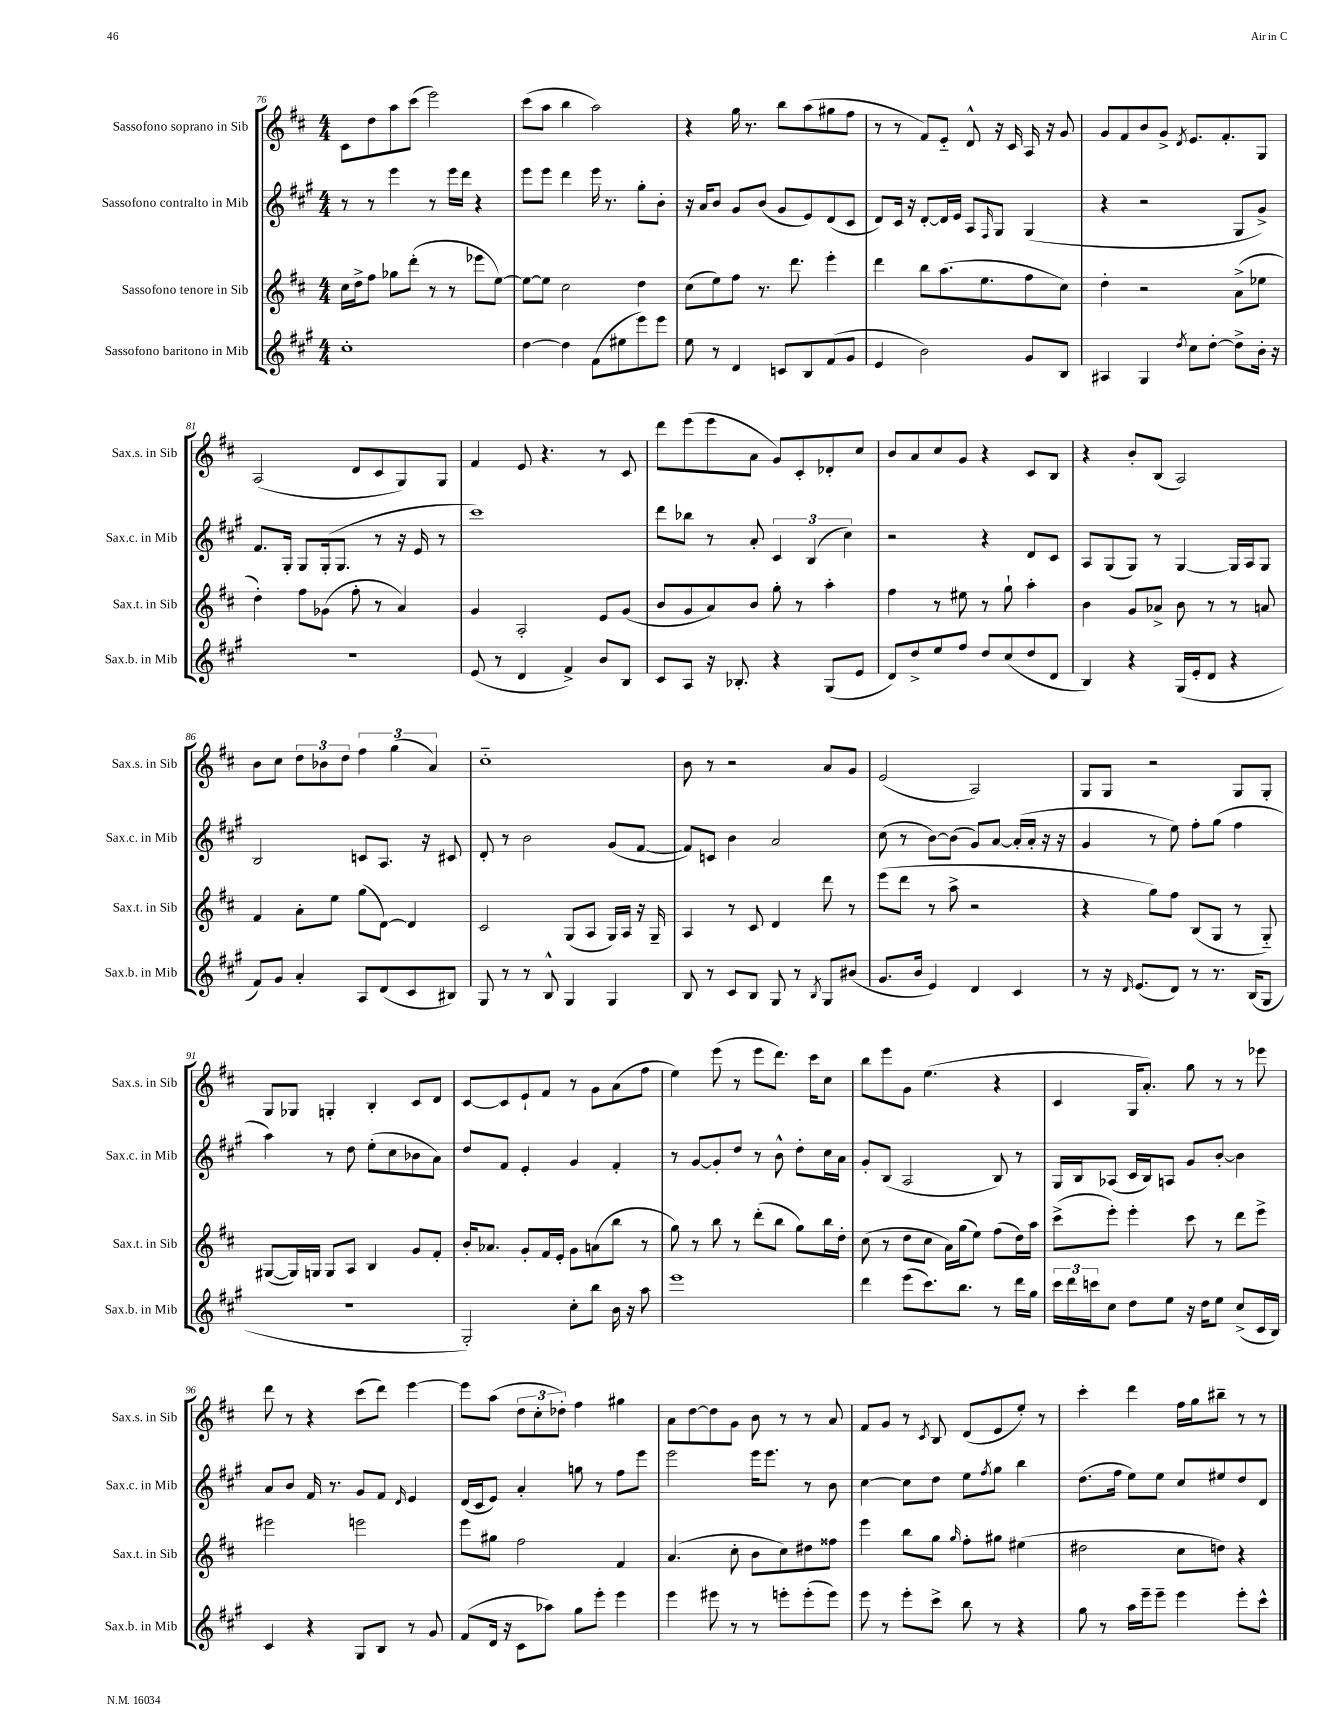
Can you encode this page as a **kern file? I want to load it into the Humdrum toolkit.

**kern	**kern	**kern	**kern
*part4	*part3	*part2	*part1
*staff4	*staff3	*staff2	*staff1
*I"Sassofono baritono in Mib	*I"Sassofono tenore in Sib	*I"Sassofono contralto in Mib	*I"Sassofono soprano in Sib
*I'Sax.b. in Mib	*I'Sax.t. in Sib	*I'Sax.c. in Mib	*I'Sax.s. in Sib
*clefG2	*clefG2	*clefG2	*clefG2
*k[f#c#g#]	*k[f#c#]	*k[f#c#g#]	*k[f#c#]
*M4/4	*M4/4	*M4/4	*M4/4
=76	=76	=76	=76
1cc#'	16cc#\LL	8r	8c#\L
.	16dd^\J	.	.
.	8ff#\J	8r	8dd\
.	8gg-X\L	4eee\	8aa\
.	(8ddd'\J	.	(8ccc#\J
.	8r	8r	2eee\)
.	8r	16eee\LL	.
.	.	16ddd\JJ	.
.	8eee-X\L	4r	.
.	[8ee\J)	.	.
=77	=77	=77	=77
[4dd\	8ee\L_	8eee\L	(8ccc#\L
.	8ee\J]	8eee\J	8aa\J
4dd\]	2cc#\	4ddd\	4bb\
(8f#\L	.	16eee\	2aa\)
.	.	8.r	.
8ee#X\	.	.	.
8eee\)	4dd\	8gg#'\L	.
8eee\J	.	8b'\J	.
=78	=78	=78	=78
8ee\	(8cc#\L	16r	4r
.	.	16a/KL	.
8r	8ee\)	8b/J	.
4d/	8ff#\J	8g#/L	16gg\
.	.	.	8.r
.	8.r	(8b/J	.
8cn/L	.	8g#/L	8bb\L
.	8.ddd\	.	.
8B/	.	8e/)	(8aa\
(8f#/	4eee'\	(8d/	8gg#X\
8g#/J	.	8c#/J	8ff#\J
=79	=79	=79	=79
4e/	4ddd\	8d/L)	8r
.	.	16c#/Jk	8r
.	.	16r	.
2b\)	8bb\L	[8d'/L	8f#/L)
.	(8.aa\	16d/L]	8e/J
.	.	16e/JJ	.
.	.	8A/L	8d^^/
.	8.ee\	.	.
.	.	16qqF#/	.
.	.	8G#/J	16r
.	.	.	16c#/
8g#/L	8ff#\	(4G#/	16A/
.	.	.	16r
8B/J	8cc#\J)	.	8g/
=80	=80	=80	=80
4A#X/	4dd'\	4r	8g/L
.	.	.	8f#/
4G#/	2r	2r	8b/
.	.	.	8g^/J
8qdd/	.	.	8qd/
8cc#\L	.	.	8.e/L
[8dd'\J	.	.	.
.	.	.	8.f#'/
8dd^\L]	(8a^\L	8G#/L	.
16b'\Jk	8ee-X\J	8g#^/J)	8G/J
16r	.	.	.
!!LO:LB:g=z
=81	=81	=81	=81
1r	4dd'\)	8.f#/L	(2A/
.	.	16G#'/Jk	.
.	8ff#\L	8G#/L	.
.	(8g-X\J	(16G#'/k	.
.	.	8.G#/J	.
.	8ff#'\	.	8d/L
.	8r	8r	8c#/
.	4a/)	16r	8G/)
.	.	16e/	.
.	.	8r	8G/J
=82	=82	=82	=82
(8e/	4g/	1ccc#)	4f#/
8r	.	.	.
4d/	2A'/	.	8e/
.	.	.	4.r
4f#^/)	.	.	.
8b/L	8e/L	.	8r
8B/J	(8g/J	.	8c#/
=83	=83	=83	=83
8c#/L	8b/L	8ddd\L	8ddd\L
8A/J	8g/	8bb-X\J	(8eee\
16r	8a/)	8r	8eee\
8.B-X'/	.	.	.
.	8b/J	8a'/	8a\J
4r	8gg'\	6c#/	8g/L)
.	8r	.	8c#'/
.	.	(6B/	.
(8G#/L	4aa'\	.	8d-X'/
.	.	6cc#\)	.
8e/J	.	.	8cc#/J
=84	=84	=84	=84
8d/L)	4ff#\	2r	8b/L
8dd^/	.	.	8a/
8ee/	8r	.	8cc#/
8ff#/J	8ee#X\	.	8g/J
8dd/L	8r	4r	4r
(8cc#/	8gg`\	.	.
8dd/	4aa'\	8d/L	8c#/L
8d/J	.	8c#/J	8B/J
=85	=85	=85	=85
4B/)	4b\	8A/L	4r
.	.	(8G#/	.
4r	8g/L	8G#/J)	8b'/L
.	8a-X^/J	8r	(8B/J
(16G#/LL	8b\	[4G#/	2A/)
16e'/J	.	.	.
8d/J	8r	.	.
4r	8r	16G#/LL]	.
.	.	16A/J	.
.	8an/	8G#/J	.
!!LO:LB:g=z
=86	=86	=86	=86
8f#/L)	4f#/	2B/	8b\L
8g#/J	.	.	8cc#\J
4a'/	8a'\L	.	12dd\L
.	.	.	12b-X\
.	8ee\J	.	.
.	.	.	12dd\J
8A/L	(8gg\L	8cn/L	6ff#\
(8d/	[8d\J)	8.A/J	.
.	.	.	(6gg\
8c#/	4d/]	.	.
.	.	16r	.
.	.	.	6a/)
8B#X/J)	.	8c#X/	.
=87	=87	=87	=87
8G#/	2c#/	8d'/	1cc#
8r	.	8r	.
8r	.	2b\	.
8B^^/	.	.	.
4G#/	(8G/L	.	.
.	8A/J	.	.
4G#/	16G/LL)	(8g#/L	.
.	16A/JJ	.	.
.	16r	[8f#/J	.
.	16G~/	.	.
=88	=88	=88	=88
8B/	4A/	8f#/L])	8b\
8r	.	8cn/J	8r
8c#/L	8r	4b\	2r
8B/J	8c#/	.	.
8G#/	4d/	2a/	.
8r	.	.	.
8qB/	.	.	.
8G#/L	8ddd\	.	8a/L
(8b#X/J	8r	.	8g/J
=89	=89	=89	=89
8.g#/L	(8eee\L	(8cc#\	(2e/
.	8ddd\J	8r	.
16b/Jk	.	.	.
4e/)	8r	[8b\L)	.
.	8aa^\	(8b\J]	.
4d/	2r	8g#/L)	2A/)
.	.	[8a/J	.
4c#/	.	(16a'/LL]	.
.	.	16a'/JJ	.
.	.	16r	.
.	.	16r	.
=90	=90	=90	=90
8r	4r	4g#/	8G/L
16r	.	.	8G/J
16qqd/	.	.	.
(8.e/L	.	.	.
.	8gg\L)	8r	2r
8d/J)	8ff#\J	8ee\)	.
8r	(8B/L	8ff#'\L	.
8.r	8G/J	(8gg#\J	.
.	8r	4ff#\	8G/L
(16B/KL	.	.	.
8G#/J	8G/)	.	8G'/J
!!LO:LB:g=z
=91	=91	=91	=91
1r	([8G#X/L	4aa\)	8G/L
.	16G#/L])	.	8G-X/J
.	16Gn/JJ	.	.
.	8G/L	8r	4Gn'/
.	8A/J	8dd\	.
.	4B/	(8ee'\L	4B'/
.	.	8cc#\	.
.	8g/L	8b-X\	8c#/L
.	8f#'/J	8a\J)	8d/J
=92	=92	=92	=92
2G#'/)	16b'/KL	8dd/L	[8c#/L
.	8.a-X/J	.	.
.	.	8f#/J	8c#/]
.	8g'/L	4e'/	8e`/
.	16f#/L	.	8f#/J
.	16e'/JJ	.	.
8cc#'\L	8g\L	4g#/	8r
8bb\J	(8an\	.	8g\L
16b\	8bb\J	4f#'/	(8a\
16r	.	.	.
8aa\	8r	.	8ff#\J
=93	=93	=93	=93
1eee	8gg\)	8r	4ee\)
.	8r	[8g#/L	.
.	8bb\	8g#'/]	(8eee\
.	8r	8dd/J	8r
.	(8ddd'\L	8r	8eee\L
.	8bb\J	8b^^\	8.ddd\J)
.	8gg\L)	8dd'\L	.
.	.	.	16ccc#\KL
.	16bb\L	16cc#\L	8cc#\J
.	16dd'\JJ	16a\JJ	.
=94	=94	=94	=94
4ddd\	(8cc#\	8g#'/L	8bb\L
.	8r	(8B/J	8eee\
(8eee\L	8dd\L	2A/	8g\J
8.ccc#\)	8cc#\J	.	(4.ee\
.	16a\LL)	.	.
8.bb\J	(16gg\J	.	.
.	8ee\J)	.	.
8r	(8ff#\L	8B/)	4r
16ddd\LL	16dd\L)	8r	.
16gg#\JJ	16aa\JJ	.	.
=95	=95	=95	=95
24ccc#\LL	(8ccc#^\L	16G#/LL	4c#/
24ddd\	.	.	.
.	.	16B/J	.
24cccn\J	.	.	.
8cc#\J	8eee'\J)	(8A-X/J	.
8dd\L	4eee'\	16c#/LL	16G/KL
.	.	16B/J)	8.a'/J)
8ee\J	.	8An/J	.
16r	8ccc#\	8g#/L	8gg\
16dd\KL	.	.	.
8ee\J	8r	[8b'/J	8r
(8cc#^/L	8ddd\L	4b\]	8r
16c#/L	8eee^\J	.	8eee-X\
16B/JJ)	.	.	.
!!LO:LB:g=z
=96	=96	=96	=96
4c#/	2eee#X\	8a/L	8ddd\
.	.	8b/J	8r
4r	.	16f#/	4r
.	.	8.r	.
8G#/L	2eeen\	8g#/L	(8ccc#\L
8B/J	.	8f#/J	8ddd\J)
.	.	16qqd/	.
8r	.	4e/	[4eee\
8g#/	.	.	.
=97	=97	=97	=97
(8f#/L	8eee\L	(16d/LL	8eee\L]
.	.	16c#/J	.
16d/Jk	8gg#X\J	8e/J)	(8aa\J
16r	.	.	.
8c#\L	2ff#\	4a'/	12dd\L
.	.	.	12cc#'\
8aa-X\J)	.	.	.
.	.	.	12dd-X'\J)
8gg#\L	.	8ggn\	4ff#\
8eee'\J	.	8r	.
4eee\	4f#/	8ff#\L	4gg#X\
.	.	8eee\J	.
=98	=98	=98	=98
4eee\	(4.a/	2eee\	8a\L
.	.	.	[8dd\
8eee#X\	.	.	8dd\]
8r	8cc#'\	.	8g\J
8r	8b\L	16eee\KL	8b\
.	.	8.eee\J	.
8eeen'\L	8cc#\)	.	8r
(8eee'\	8dd#X\	8r	8r
8eee\J)	8ff##X\J	8b\	8a/
=99	=99	=99	=99
8eee\	4eee\	[4cc#\	8f#/L
8r	.	.	8g/J
8eee'\L	8bb\L	8cc#\L]	8r
.	.	.	8qc#/
8ccc#^\J	8gg\J	8dd\J	8B/
.	16qqgg/	.	.
8bb\	8ff#'\L	8ee\L	(8d/L
.	.	8qff#/	.
8r	8gg#X\J	8gg#\J	8e/
4r	(4ee#X\	4bb\	8ee'/J)
.	.	.	8r
=100	=100	=100	=100
8gg#\	2dd#X\	(8.dd\L	4ccc#'\
8r	.	.	.
.	.	16ff#\Jk	.
16aa\LL	.	8ee\L)	4ddd\
16eee~\J	.	.	.
8eee~\J	.	8ee\J	.
4eee\	8cc#\L	8cc#/L	16ff#\LL
.	.	.	16gg\J
.	8ddn\J)	8ee#X/	8bb#X~\J
8eee'\L	4r	8dd/	8r
8ccc#^^\J	.	8d/J	8r
==	==	==	==
*-	*-	*-	*-
